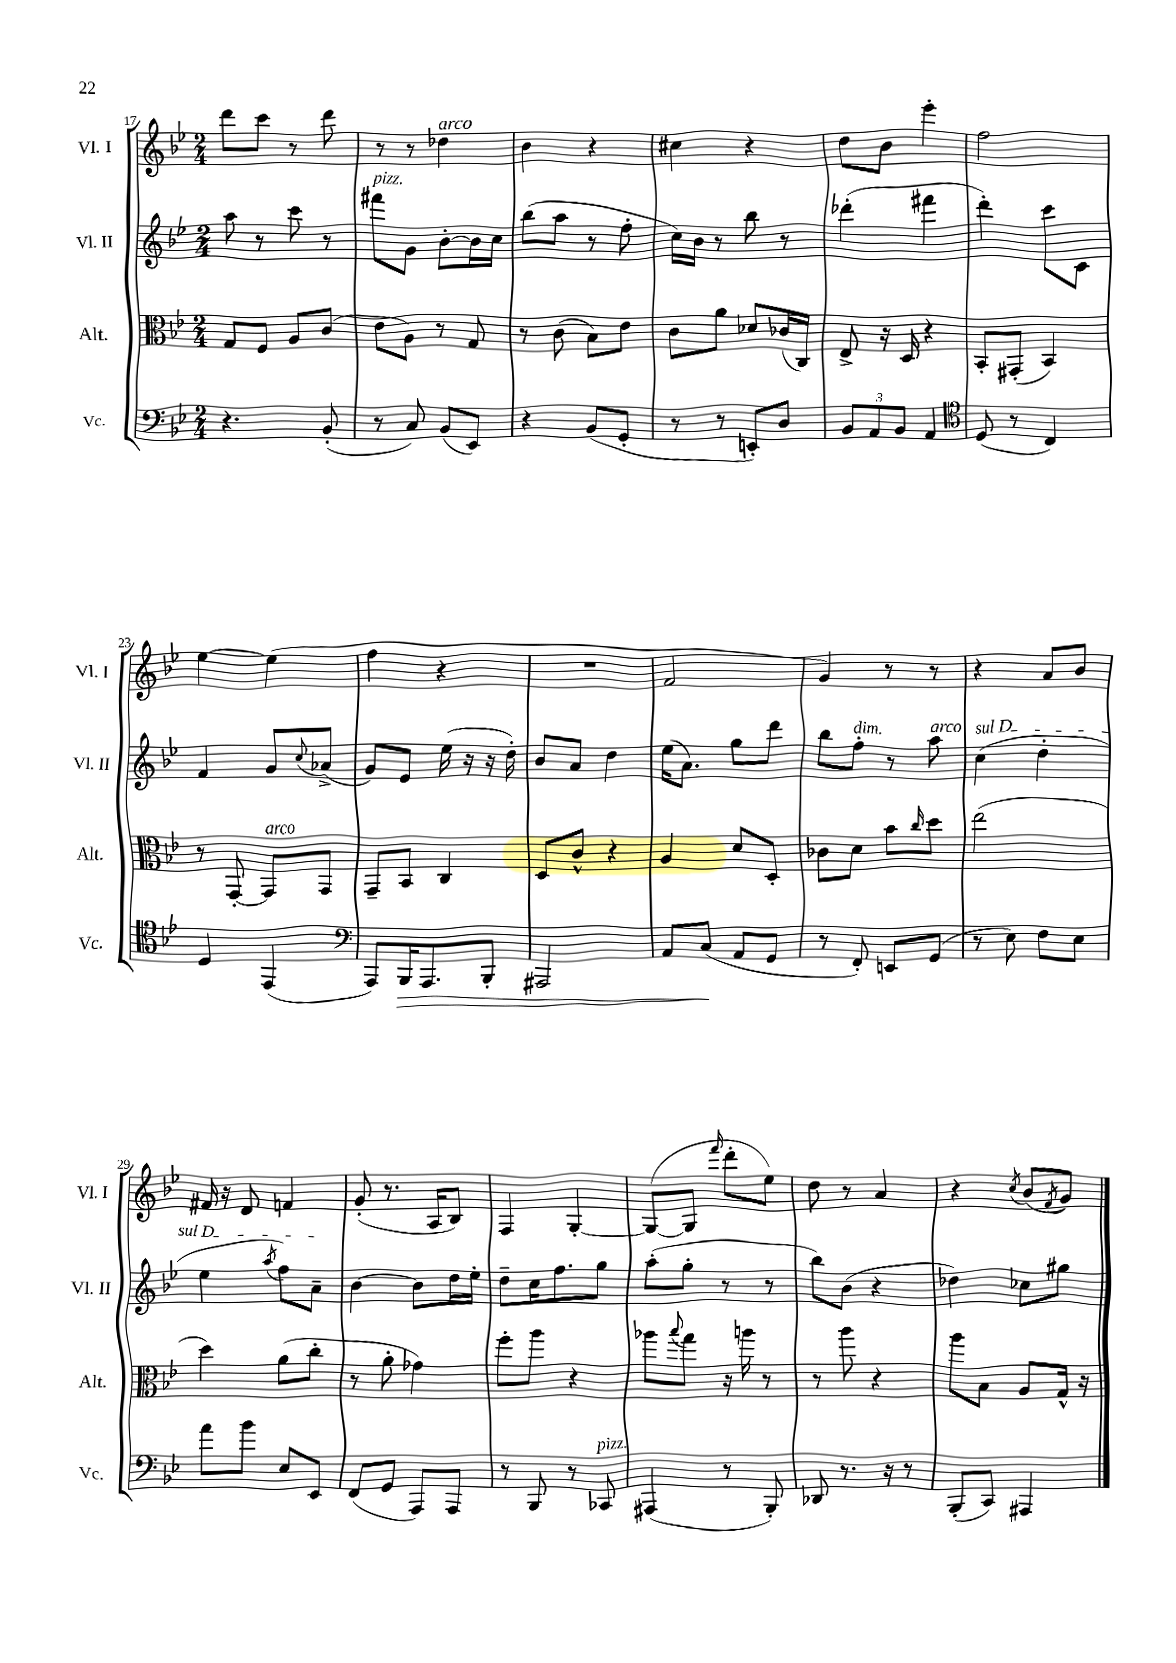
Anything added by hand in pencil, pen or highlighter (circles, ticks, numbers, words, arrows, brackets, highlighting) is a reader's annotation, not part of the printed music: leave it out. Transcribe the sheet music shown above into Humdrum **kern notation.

**kern	**kern	**kern	**kern
*staff4	*staff3	*staff2	*staff1
*clefF4	*clefC3	*clefG2	*clefG2
*k[b-e-]	*k[b-e-]	*k[b-e-]	*k[b-e-]
*M2/4	*M2/4	*M2/4	*M2/4
4.r	8G	8aa	8ddd
.	8F	8r	8ccc
.	8A	8ccc	8r
(8BB-'	(8c	8r	8ddd
=	=	=	=
8r	8e-	8fff#	8r
8C)	8A)	8g	8r
(8BB-	8r	[8b-'	4dd-
8EE-)	8G	16b-]	.
.	.	16cc	.
=	=	=	=
4r	8r	(8bb-	4b-
.	(8c	8aa	.
(8BB-	8B-)	8r	4r
8GG'	8e-	8ff'	.
=	=	=	=
8r	8c	16cc)	4cc#
.	.	16b-	.
8r	8a	8r	.
8EE')	8d-	8bb-	4r
8D	(16c-	8r	.
.	16C)	.	.
=	=	=	=
12BB-	8E-^	(4ddd-'	8dd
12AA	.	.	.
.	16r	.	8b-
12BB-	.	.	.
.	16D	.	.
4AA	4r	4fff#	4eee-'
=	=	=	=
*clefC4	*	*	*
(8D	8BB-'	4ddd')	2ff
8r	(8GG#'	.	.
4C)	4BB-)	8ccc	.
.	.	8c	.
=	=	=	=
4D	8r	4f	[4ee-
.	[8GG'	.	.
(4EE-	8GG]	8g	(4ee-]
.	.	8qqcc	.
.	8GG	(8a-^	.
=	=	=	=
*clefF4	*	*	*
8AAA)	8GG~	8g)	4ff
16BBB-	8BB-	8e-	.
8.AAA	.	.	.
.	4C	(16ee-	4r
.	.	16r	.
8BBB-'	.	16r	.
.	.	16dd')	.
=	=	=	=
2AAA#	8D	8b-	2r
.	8c^^	8a	.
.	4r	4dd	.
=	=	=	=
8AA	4A	(16ee-	2f
.	.	8.a)	.
(8C	.	.	.
8AA	8d	8gg	.
8GG	8D'	8ddd	.
=	=	=	=
8r	8c-	8bb-	4g)
8FF')	8d	8ff'	.
8EE	8b-	8r	8r
.	16qqcc	.	.
(8GG	8dd	8aa	8r
=	=	=	=
8r	(2ee-	(4cc	4r
8E-)	.	.	.
8F	.	4dd'	8a
8E-	.	.	8b-
=	=	=	=
8a	4dd)	4ee-	16f#
.	.	.	16r
8b-	.	.	8d
.	.	8qaa	.
8E-	(8a	8ff)	4f
8EE-	8cc'	8a~	.
=	=	=	=
(8FF	8r	[4b-	(8g'
8GG	8a'	.	8.r
8AAA)	4g-)	8b-]	.
.	.	.	16A
8AAA	.	16dd	8B-)
.	.	16ee-'	.
=	=	=	=
8r	8ff'	8dd~	4F
8BBB-	8aa	16cc	.
.	.	8.ff	.
8r	4r	.	[4G'
8CC-	.	8gg	.
=	=	=	=
(4AAA#	8aa-	(8aa'	(8G_
.	8qqbb-	.	.
.	8gg	8gg'	8G]
.	.	.	16qqfff
8r	16r	8r	8ddd'
.	16aa	.	.
8BBB-')	8r	8r	8ee-)
=	=	=	=
8DD-	8r	8bb-)	8dd
8.r	8aa	(8b-	8r
.	4r	4r	4a
16r	.	.	.
8r	.	.	.
=	=	=	=
(8BBB-'	8aa	4dd-)	4r
8CC)	8B-	.	.
.	.	.	8qcc
4AAA#	8A	8cc-	(8b-
.	.	.	8qf
.	16G^^	8gg#	8g)
.	16r	.	.
==	==	==	==
*-	*-	*-	*-
